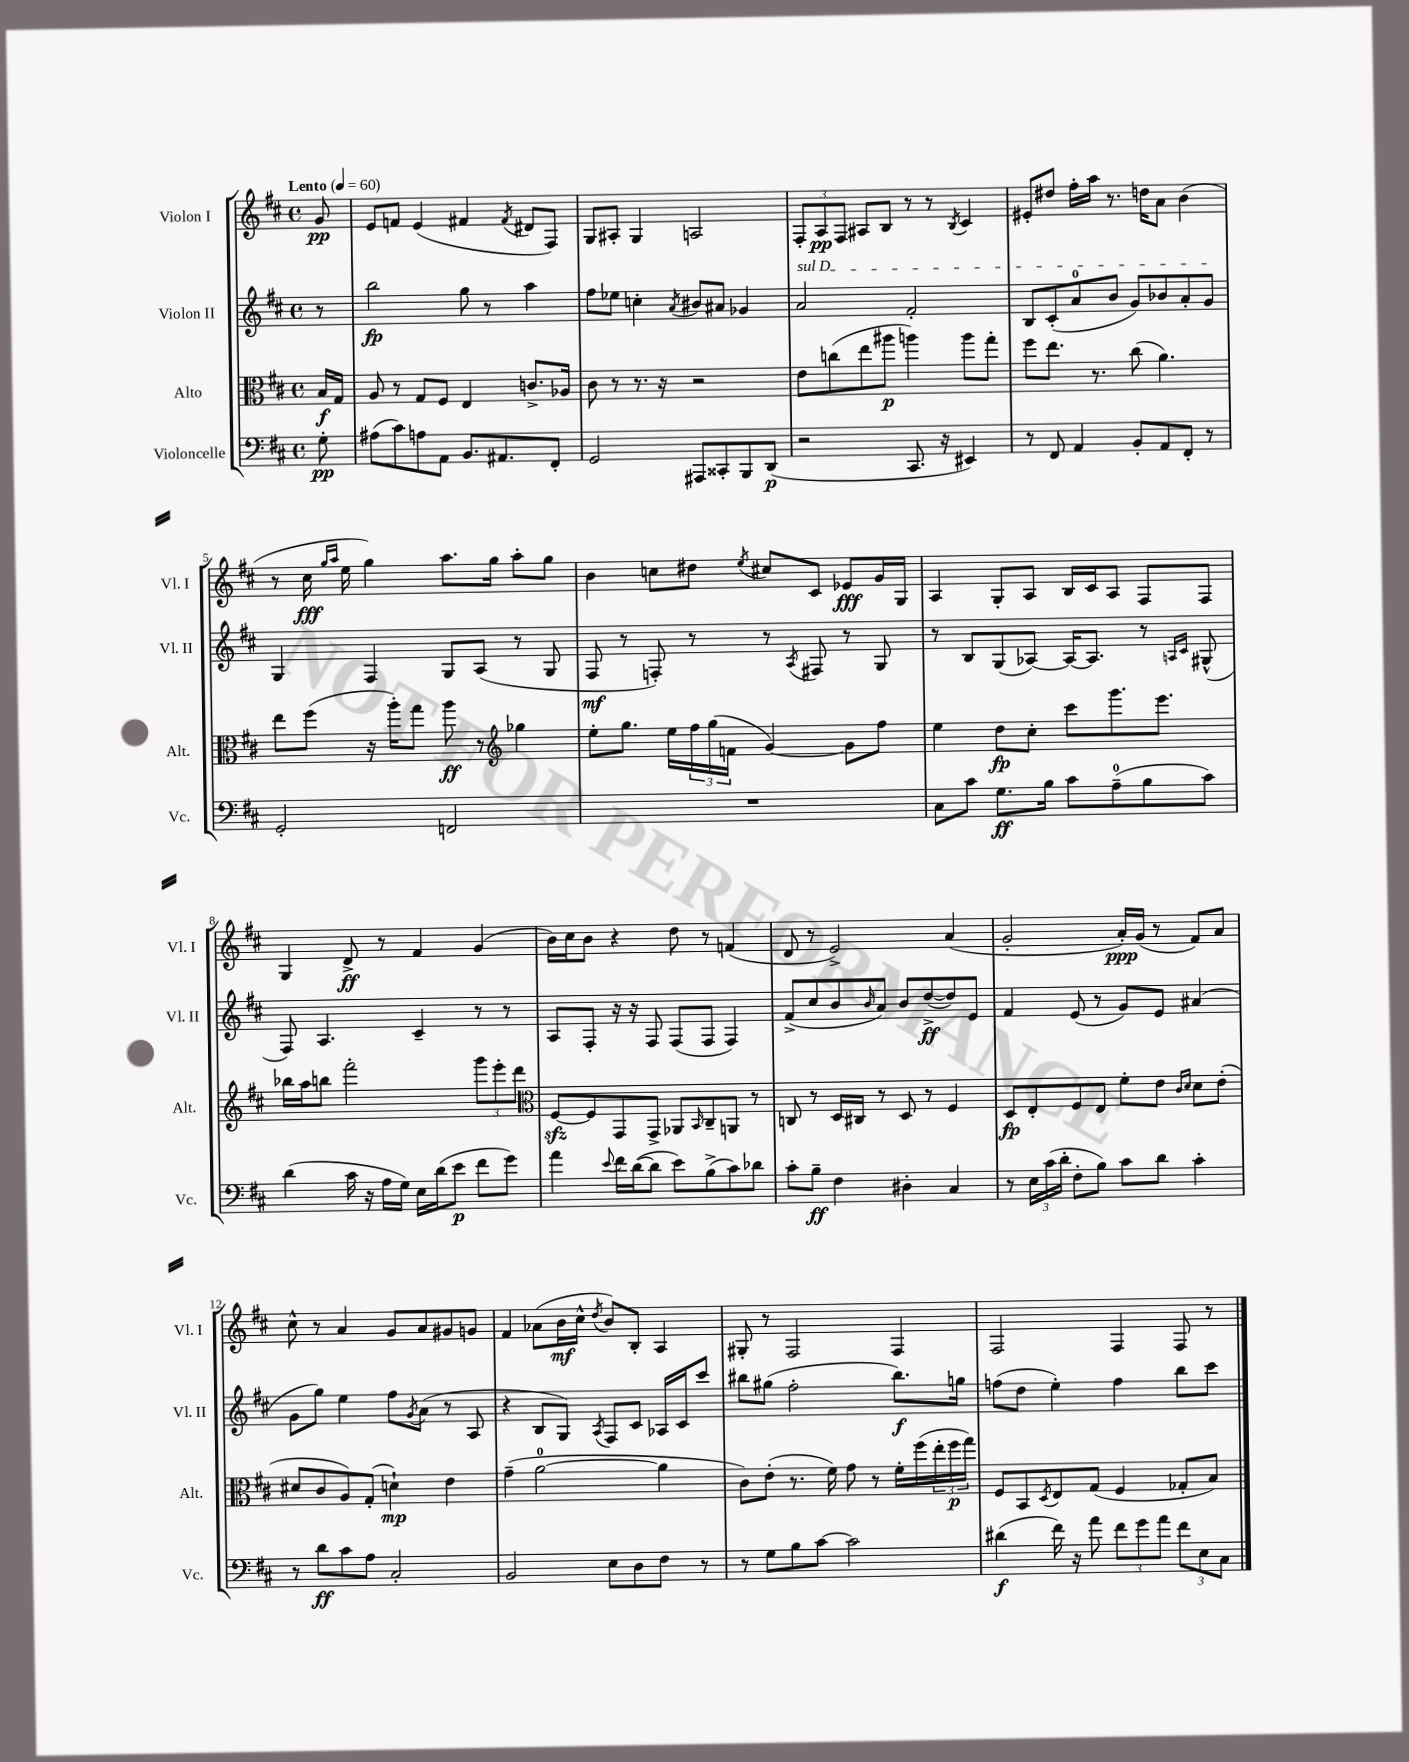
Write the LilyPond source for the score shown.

<<
\new StaffGroup <<
\new Staff = "s0" \with { instrumentName = "Violon I" shortInstrumentName = "Vl. I" } {
    \clef treble \key d \major \defaultTimeSignature \time 4/4 \partial 8 \tempo "Lento" 4 = 60
    g'8\pp |
    e'8 f'8 e'4( fis'4 \acciaccatura { fis'8 } dis'8 fis8) |
    g8 ais8-. g4 a2 |
    \tuplet 3/2 { fis8-. a8\pp fis8 } ais8 b8 r8 r8 \acciaccatura { b8 } cis'4 |
    eis'8-. dis''8 fis''16-. a''16 r8. d''16 a'8 b'4( |
    r8 cis''16\fff \grace { g''16 a''16 } e''16 g''4) a''8. g''16 a''8-. g''8 |
    b'4 c''8 dis''8 \acciaccatura { e''8 } cis''8 cis'8 ees'8\fff g'16 g16 |
    a4 g8-. a8 b16 cis'16 a8 fis8 fis8 |
    g4 d'8->\ff r8 fis'4 g'4( |
    b'16) cis''16 b'8 r4 d''8 r8 f'4( |
    d'8 r8 e'2->) a'4( |
    g'2-. a'16-.\ppp) g'16( r8 fis'8) a'8 |
    cis''8-^ r8 a'4 g'8 a'8 gis'8 g'8 |
    fis'4 aes'8( b'16\mf cis''16-^ \acciaccatura { d''8 } b'8) b8-. a4 |
    gis8-. r8 fis2 fis4 |
    fis2 fis4 fis8 r8 \bar "|." |
}
\new Staff = "s1" \with { instrumentName = "Violon II" shortInstrumentName = "Vl. II" } {
    \clef treble \key d \major \defaultTimeSignature \time 4/4 \partial 8
    r8 |
    b''2\fp g''8 r8 a''4 |
    fis''8 ees''8 c''4-. \acciaccatura { a'8 } bis'8 ais'8 ges'4 |
    \once \override TextSpanner.bound-details.left.text = \markup { \italic "sul D" } a'2\startTextSpan fis'2-. |
    b8 cis'8-.( a'8-0 b'8 g'8) bes'8 a'8-. g'8\stopTextSpan |
    g4 fis4 g8 a8( r8 g8 |
    fis8\mf r8 f8-.) r8 r8 \acciaccatura { a8 } fis8 r8 g8 |
    r8 b8 g8( aes8~) aes16~ aes8. r8 \grace { a16 cis'16 } gis8-^( |
    fis8) a4. cis'4-- r8 r8 |
    a8 fis8-. r16 r16 fis8 fis8( fis8 fis4) |
    fis'8->( cis''8 b'8 \grace { b'16 } a'8) b'8 d''8~->\ff( d''8) e'8 |
    fis'4 e'8( r8 g'8) e'8 ais'4( |
    g'8 g''8) e''4 fis''8 \acciaccatura { g'8 } a'8( r8 a8 |
    r4 b8 g8) \acciaccatura { a8 } fis8 cis'8 aes16 cis'16 cis'''8 |
    bis''8 gis''8( fis''2-. bis''8.\f) g''16 |
    f''8( d''8 e''4-.) f''4 b''8 cis'''8 \bar "|." |
}
\new Staff = "s2" \with { instrumentName = "Alto" shortInstrumentName = "Alt." } {
    \clef alto \key d \major \defaultTimeSignature \time 4/4 \partial 8
    b16\f g16 |
    a8 r8 g8 fis8 e4 c'8.-> aes16 |
    cis'8 r8 r8. r16 r2 |
    e'8 c''8( e''8 ais''8\p a''4) a''8 g''8-. |
    fis''8 e''8. r8. cis''8( a'4.) |
    e''8 fis''8( r16 a''16-.) g''8 a''8\ff r8 \clef treble ges''4 |
    e''8-. g''8. e''16 \tuplet 3/2 { fis''16 g''16( f'16 } g'4~) g'8 fis''8 |
    e''4 d''8\fp cis''8-. cis'''8 g'''8. e'''8. |
    bes''16 a''16 b''8 fis'''2-. \tuplet 3/2 { g'''8 e'''8-. d'''8 } |
    \clef alto fis8~\sfz fis8 g,8 g,8-> aes,8 \grace { b,16 } cis8-- a,8 r8 |
    c8 r8 d16 cis16 r8 d8 r8 fis4 |
    d8\fp e8-. fis8 e8 fis'8-. e'8 \grace { cis'16 d'16 } d'8 e'8-.( |
    dis'8 cis'8 a8) g8-.( d'4-!\mp) e'4 |
    g'4--( a'2-0~ a'4 |
    cis'8) e'8-.( r8. fis'16) g'8 r8 fis'16-. fis''16( \tuplet 3/2 { e''16-. fis''16\p g''16) } |
    fis8 b,8 \acciaccatura { d8 } e8 g8( fis4 ges8-. b8) \bar "|." |
}
\new Staff = "s3" \with { instrumentName = "Violoncelle" shortInstrumentName = "Vc." } {
    \clef bass \key d \major \defaultTimeSignature \time 4/4 \partial 8
    g8-.\pp |
    ais8( cis'8) a8 a,8 b,8. ais,8. fis,8-. |
    g,2 ais,,8 cisis,8-. b,,8 d,8\p( |
    r2 cis,8. r16 eis,4) |
    r8 fis,8 a,4 b,8-. a,8 fis,8-. r8 |
    g,2-. f,2 |
    R1 |
    cis8 cis'8 g8.\ff b16 cis'8 a8-0--( b8 cis'8) |
    d'4( cis'16 r16 a16 g16) e16 d'16( e'8\p fis'8 g'8) |
    a'4 \appoggiatura { e'8 } fis'16 d'16~( d'8 e'8) b8->( cis'8) des'8 |
    cis'8-. b8--\ff fis4 dis4-. cis4 |
    r8 \tuplet 3/2 { e16 cis'16( d'16-. } fis8-. b8) cis'8 d'8 cis'4-. |
    r8 d'8\ff cis'8 a8 cis2-. |
    b,2 e8 d8 fis8 r8 |
    r8 g8 b8 cis'8~ cis'2 |
    dis'4\f( fis'16) r16 a'8 \tuplet 3/2 { fis'8 g'8 a'8 } \tuplet 3/2 { fis'8 e8 cis8 } \bar "|." |
}
>>
>>
